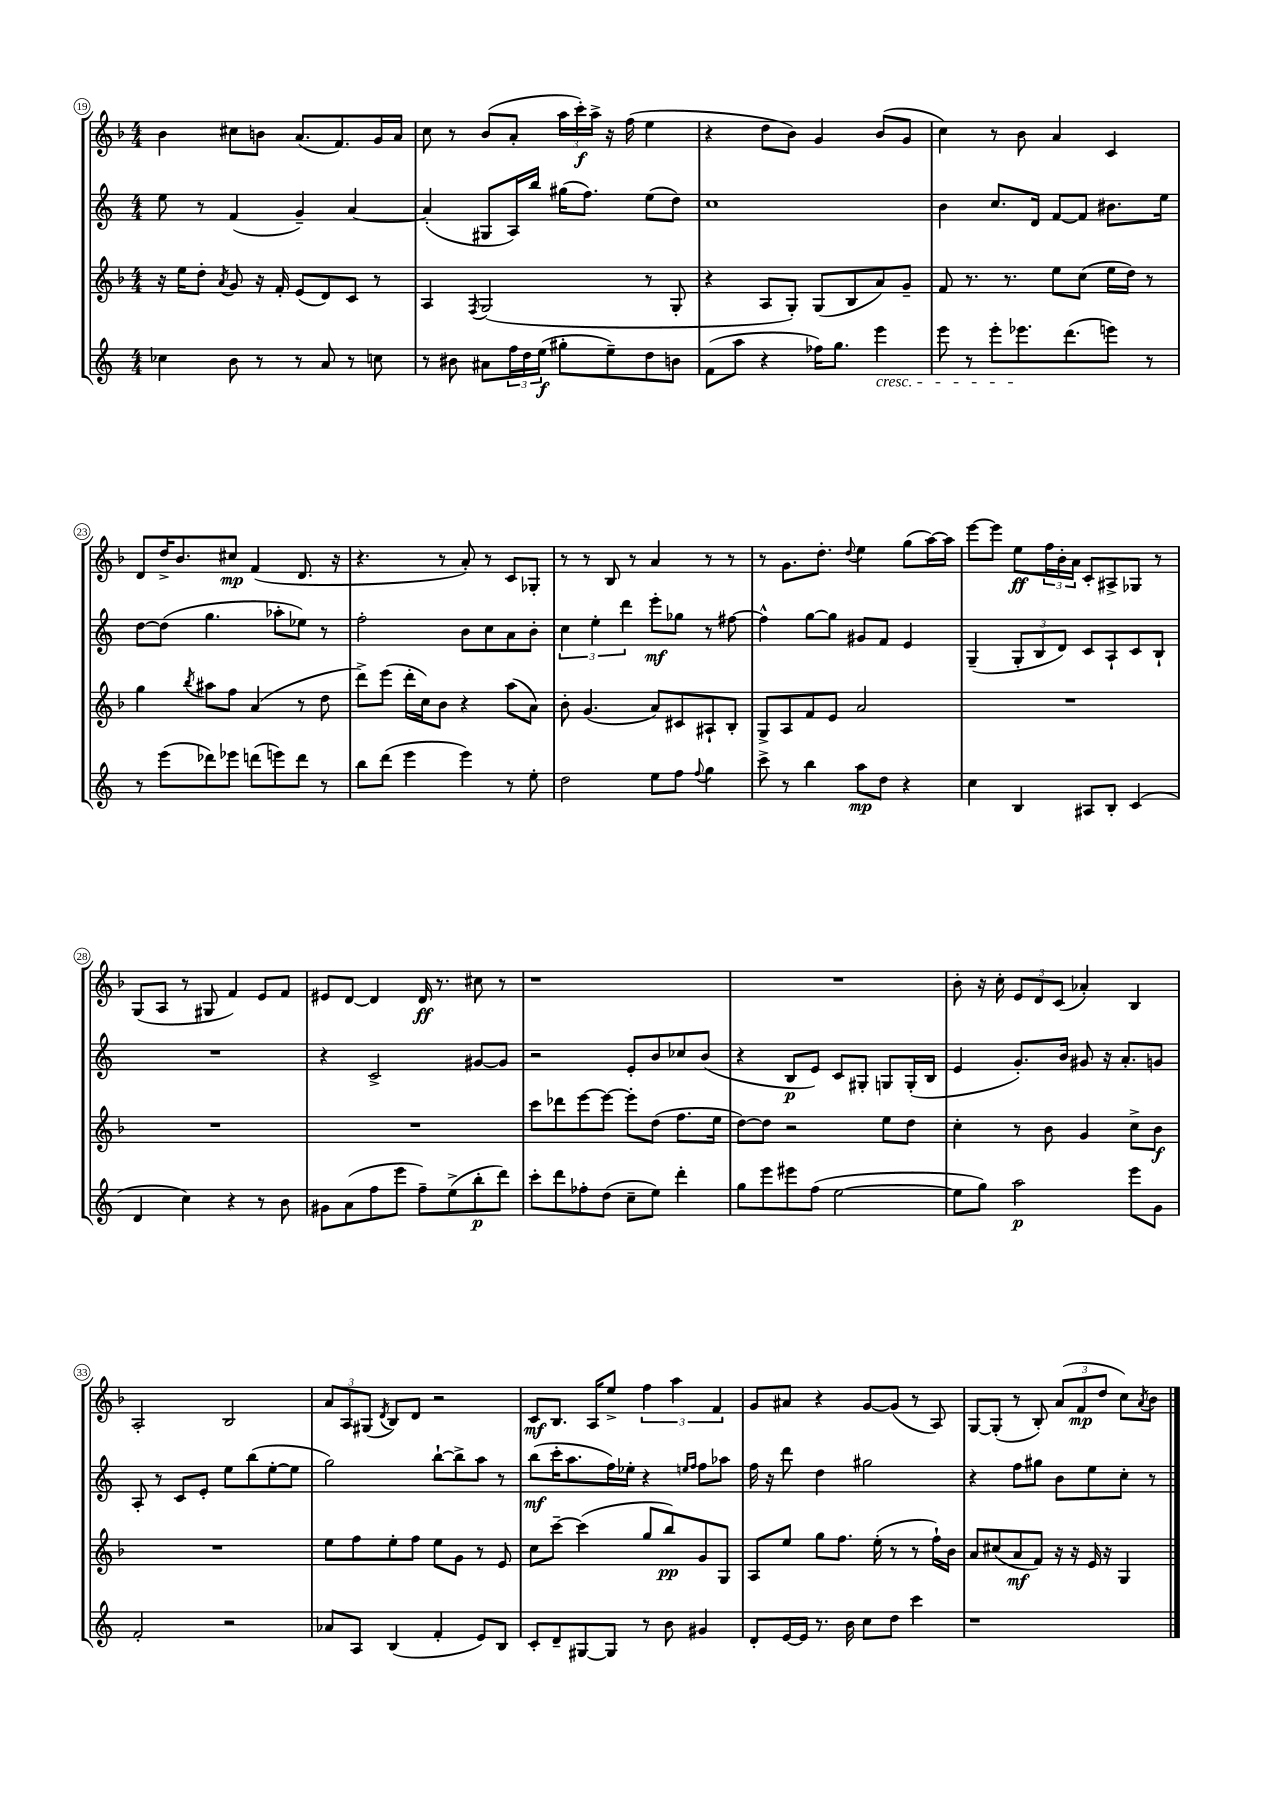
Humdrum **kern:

**kern	**kern	**kern	**kern
*staff4	*staff3	*staff2	*staff1
*clefG2	*clefG2	*clefG2	*clefG2
*k[]	*k[b-]	*k[]	*k[b-]
*M4/4	*M4/4	*M4/4	*M4/4
4cc-\	16r	8ee\	4b-\
.	16ee\LK	.	.
.	8dd'\J	8r	.
.	8qa/	.	.
8b\	8g/	(4f/	8cc#\L
8r	16r	.	8b\J
.	16f'/	.	.
8r	(8e/L	4g~/)	(8.a/L
8a/	8d/)	.	.
.	.	.	8.f/)
8r	8c/J	[4a/	.
8cc\	8r	.	16g/L
.	.	.	16a/JJ
=	=	=	=
8r	4A/	(4a'/]	8cc\
8b#\	.	.	8r
.	8qF/	.	.
8a#\L	(2G/	8G#/L	(8b-/L
24ff\L	.	16A/L)	8a'/J
24dd\	.	.	.
.	.	16bb/JJ	.
(24ee\JJ	.	.	.
8gg#'\L	.	(16gg#\LK	24aa\LL
.	.	.	24ccc'\)
.	.	8.ff\J)	.
.	.	.	24aa^\JJ
8ee~\)	.	.	16r
.	.	.	(16ff\
8dd\	8r	(8ee\L	4ee\
8b\J	8G'/	8dd\J)	.
=	=	=	=
(8f\L	4r	1cc	4r
8aa\J	.	.	.
4r	8A/L	.	8dd\L
.	8G'/J)	.	8b-\J)
16ff-\LK)	(8G/L	.	4g/
8.gg\J	.	.	.
.	8B-/	.	.
4eee\	8a/)	.	(8b-/L
.	8g~/J	.	8g/J
=	=	=	=
8eee\	8f/	4b\	4cc\)
8r	8.r	.	.
8eee'\L	.	8.cc/L	8r
.	8.r	.	.
8.eee-\	.	.	8b-\
.	.	16d/Jk	.
.	8ee\L	[8f/L	4a/
(8.ddd\	.	.	.
.	(8cc\J	8f/]J	.
8eee\J)	16ee\LL	8.b#\L	4c/
.	16dd\JJ)	.	.
8r	8r	.	.
.	.	16ee\Jk	.
=	=	=	=
8r	4gg\	[8dd\L	8d/L
(8eee\L	.	(8dd\]J	16dd^/K
.	.	.	8.b-/
.	8qbb-/	.	.
8ddd-\)	8aa#\L	4.gg\	.
8eee-\J	8ff\J	.	8cc#/J
(8ddd\L	(4a/	.	(4f/
8eee\)	.	8aa-'\L	.
8ddd\J	8r	8ee-\J)	8.d/
8r	8dd\	8r	.
.	.	.	16r
=	=	=	=
8bb\L	8ddd^\L)	2ff'\	4.r
(8ddd\J	(8eee\J	.	.
4eee\	16ddd'\LL	.	.
.	16cc\J)	.	.
.	8b-\J	.	8r
4eee\)	4r	8b\L	8a'/)
.	.	8cc\	8r
8r	(8aa\L	8a\	8c/L
8ee'\	8a\J)	8b'\J	8G-'/J
=	=	=	=
2dd\	8b-'\	6cc\	8r
.	(4.g/	.	8r
.	.	6ee'\	.
.	.	.	8B-/
.	.	6ddd\	.
.	.	.	8r
8ee\L	8a/L)	8eee'\L	4a/
8ff\J	8c#/	8gg-\J	.
8qqff/	.	.	.
4gg\	8A#`/	8r	8r
.	8B-'/J	[8ff#\	8r
=	=	=	=
8ccc^\	8G^/L	4ff#^^\]	8r
8r	8A/	.	8.g\L
4bb\	8f/	[8gg\L	.
.	.	.	8.dd'\J
.	8e/J	8gg\]J	.
.	.	.	8qqdd/
8aa\L	2a/	8g#/L	4ee\
8dd\J	.	8f/J	.
4r	.	4e/	(8gg\L
.	.	.	[16aa\L)
.	.	.	16aa\]JJ
=	=	=	=
4cc\	1r	(4G~/	[8eee\L
.	.	.	8eee\]J
4B/	.	12G'/L	8ee\L
.	.	12B/	.
.	.	.	24ff\L
.	.	12d/J)	24b-'\
.	.	.	24a\JJ
8A#/L	.	8c/L	8c'/L
8B'/J	.	8A`/	8A#^/
(4c/	.	8c/	8G-/J
.	.	8B`/J	8r
=	=	=	=
4d/	1r	1r	(8G/L
.	.	.	8A/J
4cc\)	.	.	8r
.	.	.	8G#/
4r	.	.	4f/)
8r	.	.	8e/L
8b\	.	.	8f/J
=	=	=	=
8g#\L	1r	4r	8e#/L
(8a\	.	.	[8d/J
8ff\	.	2c^/	4d/]
8eee\J	.	.	.
8ff~\L)	.	.	16d/
.	.	.	8.r
(8ee^\	.	.	.
8bb'\	.	[8g#/L	8cc#\
8ddd\J)	.	8g#/]J	8r
=	=	=	=
8ccc'\L	8ccc\L	2r	1r
8ddd\	8ddd-\	.	.
8ff-'\	[8eee\	.	.
(8dd\J	8eee\_J	.	.
8cc~\L	8eee'\]L	8e'/L	.
8ee\J)	(8dd\J	8b/	.
4ddd'\	8.ff\L	8cc-/	.
.	.	(8b/J	.
.	16ee\Jk	.	.
=	=	=	=
8gg\L	[8dd\L)	4r	1r
8eee\	8dd\]J	.	.
8eee#\	2r	8B/L	.
(8ff\J	.	8e/J)	.
[2ee\	.	8c/L	.
.	.	8G#'/J	.
.	8ee\L	8G/L	.
.	8dd\J	(16G'/L	.
.	.	16B/JJ	.
=	=	=	=
8ee\]L	4cc'\	4e/	8b-'\
8gg\J)	.	.	16r
.	.	.	16cc'\
2aa\	8r	8.g'/L)	12e/L
.	.	.	12d/
.	8b-\	.	.
.	.	.	(12c/J
.	.	16b/Jk	.
.	4g/	8g#/	4a-'/)
.	.	16r	.
.	.	8.a'/L	.
8eee\L	8cc^\L	.	4B-/
8g\J	8b-\J	8g/J	.
=	=	=	=
2f'/	1r	8A'/	2A'/
.	.	8r	.
.	.	8c/L	.
.	.	8e'/J	.
2r	.	8ee\L	2B-/
.	.	(8bb\	.
.	.	[8ee'\	.
.	.	8ee\]J	.
=	=	=	=
8a-/L	8ee\L	2gg\)	12a/L
.	.	.	12A/
8A/J	8ff\	.	.
.	.	.	(12G#/J
.	.	.	8qd/
(4B/	8ee'\	.	8B-/L)
.	8ff\J	.	8d/J
4f'/	8ee\L	[8bb`\L	2r
.	8g\J	8bb^\]	.
8e/L)	8r	8aa\J	.
8B/J	8e/	8r	.
=	=	=	=
8c'/L	8cc\L	(8bb\L	8c/L
8d~/	[8ccc~\J	16ccc'\K	8.B-/J
.	.	8.aa\	.
[8G#/	(4ccc\]	.	.
.	.	.	16A/LK
8G#/]J	.	16ff\L)	8ee^/J
.	.	16ee-'\JJ	.
8r	8gg/L	4r	6ff\
8b\	8bb-/)	.	.
.	.	.	6aa\
.	.	16qqee/LL	.
.	.	16qqff/JJ	.
4g#/	8g/	8ff\L	.
.	.	.	6f/
.	8G/J	8aa-\J	.
=	=	=	=
8d'/L	8A/L	16ff\	8g/L
.	.	16r	.
[16e/L	8ee/J	8ddd\	8a#/J
16e/]JJ	.	.	.
8.r	8gg\L	4dd\	4r
.	8.ff\J	.	.
16b\	.	.	.
8cc\L	.	2gg#\	[8g/L
.	(16ee'\	.	.
8dd\J	8r	.	(8g/]J
4ccc\	8r	.	8r
.	16ff`\LL)	.	8A/)
.	16b-\JJ	.	.
=	=	=	=
1r	8a/L	4r	[8G/L
.	(8cc#/	.	(8G'/]J
.	8a/	8ff\L	8r
.	8f/J)	8gg#\J	8B-'/)
.	16r	8b\L	(12a/L
.	16r	.	.
.	.	.	12f/
.	16e/	8ee\	.
.	.	.	12dd/J
.	16r	.	.
.	4G/	8cc'\J	8cc\L)
.	.	.	8qa/
.	.	8r	8b-\J
==	==	==	==
*-	*-	*-	*-
